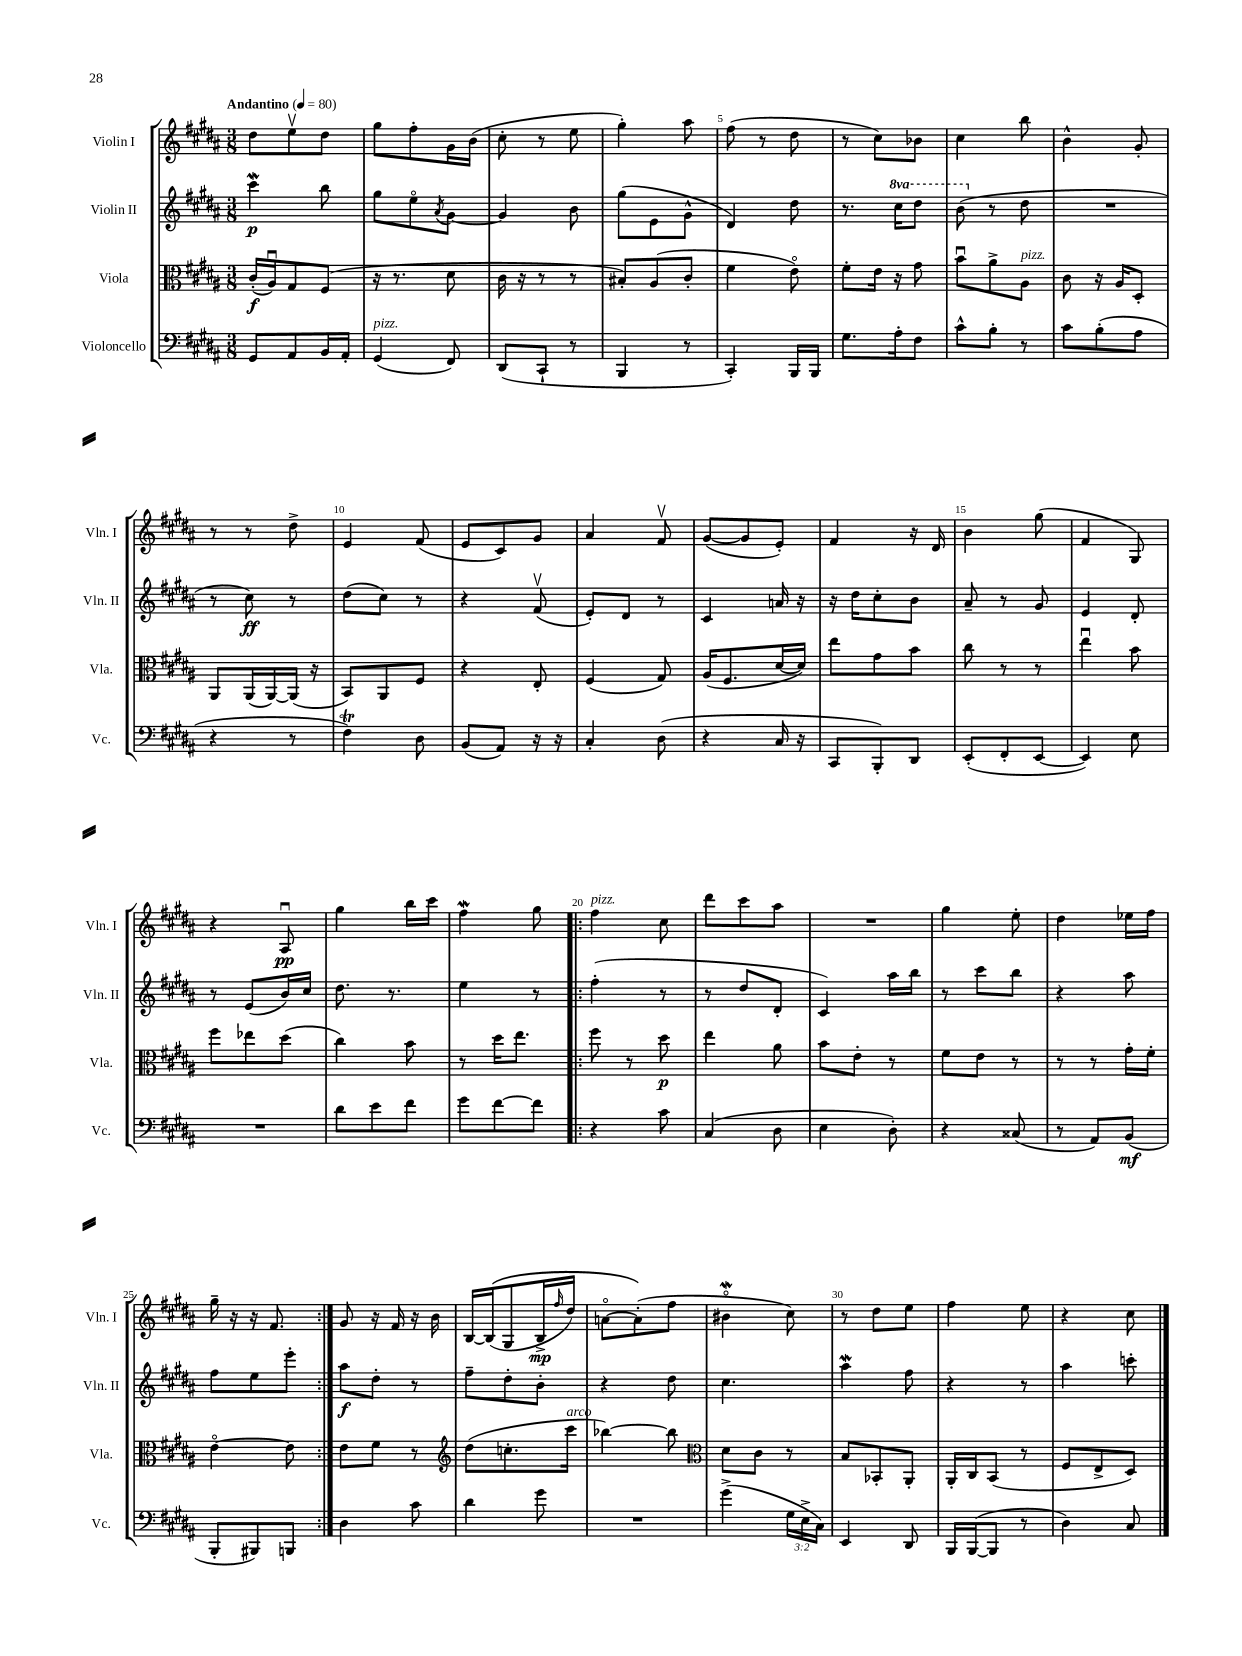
<<
\new StaffGroup <<
\new Staff = "s0" \with { instrumentName = "Violin I" shortInstrumentName = "Vln. I" } {
    \clef treble \key b \major \numericTimeSignature \time 3/8 \tempo "Andantino" 4 = 80
    dis''8 e''8\upbow dis''8 |
    gis''8 fis''8-. gis'16 b'16( |
    cis''8-. r8 e''8 |
    gis''4-.) ais''8 |
    fis''8( r8 dis''8 |
    r8 cis''8) bes'8 |
    cis''4 b''8 |
    b'4-^ gis'8-. |
    r8 r8 dis''8-> |
    e'4 fis'8( |
    e'8 cis'8) gis'8 |
    ais'4 fis'8\upbow |
    gis'8~( gis'8 e'8-.) |
    fis'4 r16 dis'16 |
    b'4 gis''8( |
    fis'4 gis8) |
    r4 ais8\downbow\pp |
    gis''4 b''16 cis'''16 |
    fis''4\mordent gis''8 |
    \repeat volta 2 { fis''4^\markup { \italic "pizz." } cis''8 |
    dis'''8 cis'''8 ais''8 |
    R4. |
    gis''4 e''8-. |
    dis''4 ees''16 fis''16 |
    gis''16-- r16 r16 fis'8. | }
    gis'8 r16 fis'16 r16 b'16 |
    b16~ b16(\( gis8 b16->\mp \grace { fis''16 } dis''16) |
    a'8~\flageolet a'8-.(\) fis''8 |
    bis'4\flageolet\mordent cis''8) |
    r8 dis''8 e''8 |
    fis''4 e''8 |
    r4 cis''8 \bar "|." |
}
\new Staff = "s1" \with { instrumentName = "Violin II" shortInstrumentName = "Vln. II" } {
    \clef treble \key b \major \numericTimeSignature \time 3/8 \set Staff.ottavationMarkups = #ottavation-simple-ordinals
    cis'''4\mordent\p b''8 |
    gis''8 e''8\flageolet \acciaccatura { ais'8 } gis'8~ |
    gis'4 b'8 |
    gis''8( e'8 gis'8-^ |
    dis'4) dis''8 |
    r8. \ottava #1 cis'''16 dis'''8 |
    b''8( \ottava #0 r8 dis''8 |
    R4. |
    r8 cis''8\ff) r8 |
    dis''8( cis''8) r8 |
    r4 fis'8\upbow( |
    e'8-.) dis'8 r8 |
    cis'4 a'16 r16 |
    r16 dis''16 cis''8-. b'8 |
    ais'8-- r8 gis'8 |
    e'4 dis'8-. |
    r8 e'8( b'16) cis''16 |
    dis''8. r8. |
    e''4 r8 |
    \repeat volta 2 { fis''4-.( r8 |
    r8 dis''8 dis'8-. |
    cis'4) ais''16 b''16 |
    r8 cis'''8 b''8 |
    r4 ais''8 |
    fis''8 e''8 e'''8-. | }
    ais''8\f dis''8-. r8 |
    fis''8-- dis''8-. b'8-. |
    r4 dis''8 |
    cis''4. |
    ais''4\mordent fis''8 |
    r4 r8 |
    ais''4 c'''8-. \bar "|." |
}
\new Staff = "s2" \with { instrumentName = "Viola" shortInstrumentName = "Vla." } {
    \clef alto \key b \major \numericTimeSignature \time 3/8
    cis'16-.\f( ais16\downbow) gis8 fis8( |
    r16 r8. dis'8 |
    cis'16 r16 r8 r8 |
    bis8-.) ais8( cis'8-. |
    fis'4 e'8\flageolet) |
    fis'8-. e'16 r16 gis'8 |
    b'8\downbow ais'8-> ais8^\markup { \italic "pizz." } |
    cis'8 r16 ais16 dis8-. |
    ais,8 ais,16( ais,16~) ais,16( r16 |
    b,8) ais,8 fis8 |
    r4 e8-. |
    fis4( gis8) |
    ais16( fis8. dis'16~ dis'16) |
    e''8 gis'8 b'8 |
    cis''8 r8 r8 |
    e''4\downbow b'8 |
    fis''8 ees''8 dis''8( |
    cis''4) b'8 |
    r8 dis''16 e''8. |
    \repeat volta 2 { fis''8 r8 dis''8\p |
    e''4 ais'8 |
    b'8 e'8-. r8 |
    fis'8 e'8 r8 |
    r8 r8 gis'16-. fis'16-. |
    e'4~\flageolet e'8 | }
    e'8 fis'8 r8 |
    \clef treble dis''8( c''8.-. cis'''16^\markup { \italic "arco" } |
    bes''4~) bes''8 |
    \clef alto dis'8 cis'8 r8 |
    b8 bes,8-. ais,8-. |
    ais,16-. cis16 b,8( r8 |
    fis8 e8-> dis8) \bar "|." |
}
\new Staff = "s3" \with { instrumentName = "Violoncello" shortInstrumentName = "Vc." } {
    \clef bass \key b \major \numericTimeSignature \time 3/8 \override Staff.TupletNumber.text = #tuplet-number::calc-fraction-text
    gis,8 ais,8 b,16 ais,16-. |
    gis,4^\markup { \italic "pizz." }( fis,8) |
    dis,8( cis,8-! r8 |
    b,,4 r8 |
    cis,4-.) b,,16 b,,16 |
    gis8. ais16-. fis8 |
    cis'8-^ b8-. r8 |
    cis'8 b8-.( ais8 |
    r4 r8 |
    fis4\trill) dis8 |
    b,8( ais,8) r16 r16 |
    cis4-. dis8( |
    r4 cis16 r16 |
    cis,8 b,,8-.) dis,8 |
    e,8-.( fis,8-. e,8~ |
    e,4) e8 |
    R4. |
    dis'8 e'8 fis'8 |
    gis'8 fis'8~ fis'8 |
    \repeat volta 2 { r4 cis'8 |
    cis4( dis8 |
    e4 dis8-.) |
    r4 cisis8( |
    r8 ais,8) b,8\mf( |
    b,,8-. bis,,8) b,,8 | }
    dis4 cis'8 |
    dis'4 gis'8 |
    R4. |
    gis'4->( \tuplet 3/2 { gis16 e16-> cis16) } |
    e,4 dis,8 |
    b,,16 b,,16~( b,,8 r8 |
    dis4) cis8 \bar "|." |
}
>>
>>
\layout { \context { \Score \override BarNumber.break-visibility = ##(#f #t #t) barNumberVisibility = #(every-nth-bar-number-visible 5) } }
